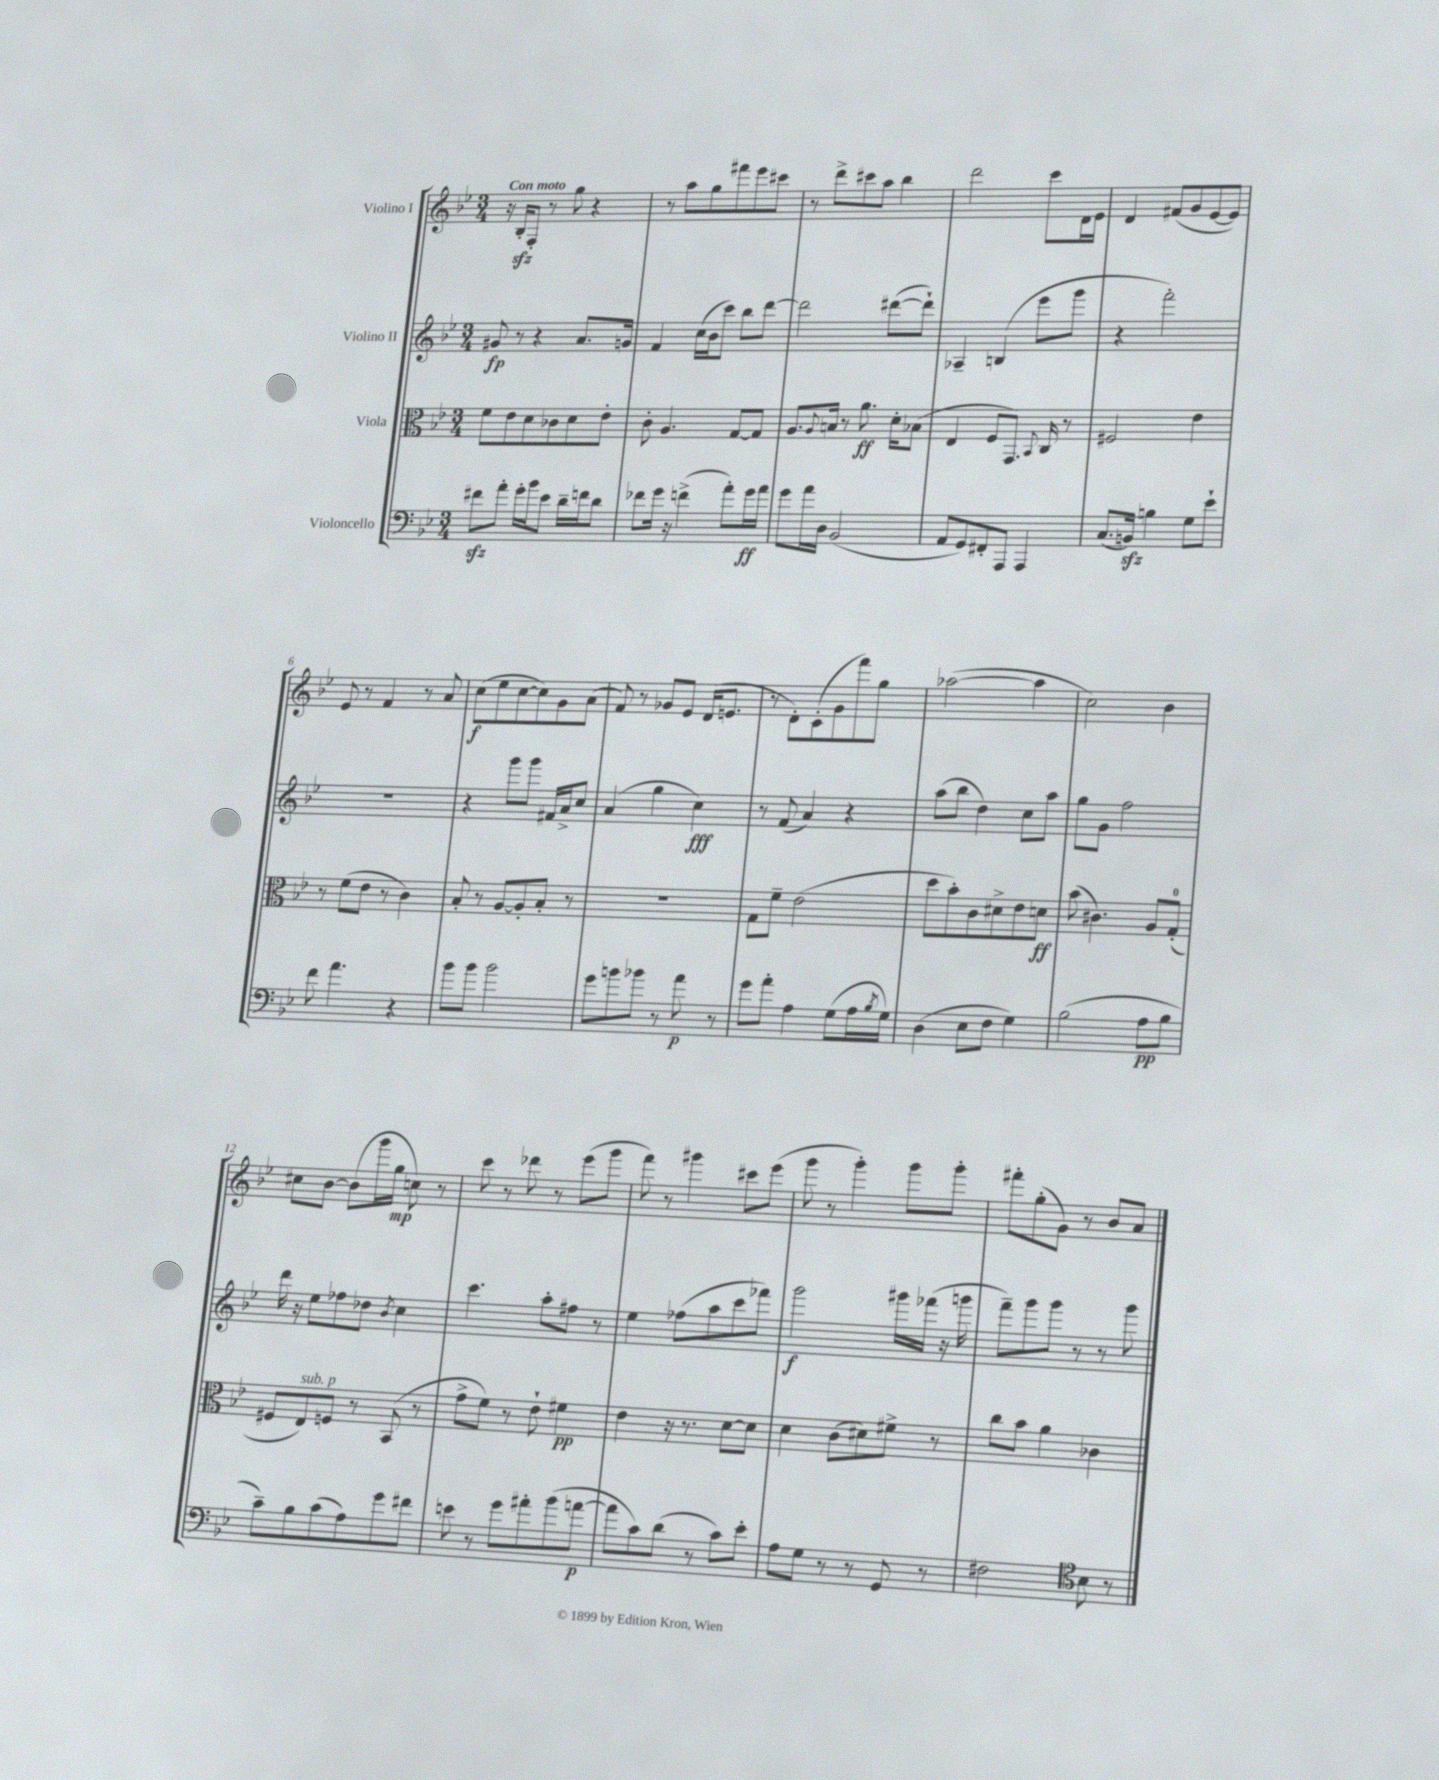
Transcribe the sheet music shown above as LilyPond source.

<<
\new StaffGroup <<
\new Staff = "s0" \with { instrumentName = "Violino I" } {
    \clef treble \key bes \major \numericTimeSignature \time 3/4 \tempo "Con moto"
    r16 bes16-.\sfz f8-. r8 g''8 r4 |
    r8 a''8 g''8 fis'''8 ees'''8 cis'''8 |
    r8 d'''8-> cis'''8 a''8 bes''4 |
    d'''2 c'''8 d'16 ees'16 |
    d'4 fis'8( g'8 ees'8~ ees'8) |
    ees'8 r8 f'4 r8 a'8 |
    c''8\f( ees''8 c''8~ c''8) g'8 a'8( |
    f'8) r8 ges'8 ees'8 d'16( e'8. |
    r8 d'8-.) c'8-.( g'8 f'''8) g''8 |
    aes''2~( aes''4 |
    c''2) bes'4 |
    cis''8 bes'8~ bes'8( g'''16 g''16\mp c''8) r8 |
    c'''8 r8 des'''8 r8 ees'''8( g'''8 |
    f'''8) r8 gis'''4 cis'''8 ees'''8( |
    g'''8 r8 g'''4-.) g'''8 g'''8-. |
    fis'''8-. g''8-.( g'8) r8 bes'8 a'8 \bar "|." |
}
\new Staff = "s1" \with { instrumentName = "Violino II" } {
    \clef treble \key bes \major \numericTimeSignature \time 3/4
    gis'8\fp r8 r4 a'8. g'16 |
    f'4 c''16( bes'16 c'''8) bes''8 d'''8~ |
    d'''2 dis'''8~( dis'''8-!) |
    aes4-- b4( ees'''8 g'''8 |
    r4 f'''2-.) |
    R2. |
    r4 g'''8 g'''8 fis'16 a'16-> c''8 |
    a'4( g''4 c''4\fff) |
    r8 f'8( a'4) r4 |
    a''8( bes''8 d''4) c''8 a''8 |
    g''8 g'8 f''2 |
    d'''16 r16 ees''8 fes''8 des''8 \acciaccatura { bes'8 } c''4 |
    c'''4. a''8-. fis''8 r8 |
    ees''4 fes''8( a''8 c'''8 fes'''8) |
    g'''2\f gis'''16 fes'''16( r16 g'''16 |
    f'''8--) g'''8 g'''8 r8 r8 g'''8 \bar "|." |
}
\new Staff = "s2" \with { instrumentName = "Viola" } {
    \clef alto \key bes \major \numericTimeSignature \time 3/4
    f'8 ees'8 d'8 ces'8 d'8 ees'8-. |
    c'8-. a4. g8~ g8 |
    a8. \appoggiatura { a8 } b16 r8 a'8.\ff d'16-. bes8( |
    ees4 f8 g,8.) \appoggiatura { bes,8 } c16 r8 |
    fis2 ees'4 |
    r8 f'8( ees'8 r8 c'4) |
    bes8-. r8 a8~ a8-. bes8-. r8 |
    R2. |
    g8 f'8-- ees'2( |
    d''8 bes'8-.) c'8 dis'8-> ees'8 d'8\ff |
    bes'8( cis'4.) a8 g8-0-.( |
    fis8 ees8^\markup { \italic "sub. p" }) f8 r8 bes,8( r8 |
    g'8-> f'8) r8 ees'8-! fis'4\pp |
    ees'4 r16 r8. d'8~ d'8 |
    d'4 c'8( dis'8) fis'8-> r8 |
    c''8 bes'8 a'4 ces'4 \bar "|." |
}
\new Staff = "s3" \with { instrumentName = "Violoncello" } {
    \clef bass \key bes \major \numericTimeSignature \time 3/4
    fis'8\sfz a'8-. g'16-. bes'16 ees'8 d'16-- f'16 d'8 |
    fes'8 g'16 r16 f'4->( a'8-.) g'16\ff a'16 |
    g'8 a'16 d16 bes,2( |
    a,8 g,8) fis,8-. a,,8 a,,4 |
    c8.( b,16\sfz) b4 g8 ees'8-! |
    f'8 a'4. r4 |
    bes'8 bes'8 bes'2 |
    g'8 b'8 bes'8 r8 a'8\p r8 |
    g'8 a'8-. a4 g8( a16 \acciaccatura { bes8 } g16) |
    d4( ees8 f8 g4) |
    bes2( a8\pp bes8 |
    c'8--) bes8 c'8( a8) g'8 fis'8 |
    e'8 r8 g'8 ais'8-. bes'8( a'8~\p |
    a'8 c'8) d'8( r8 c'8) ees'8-. |
    a8 g8 r8 r8 g,8 r8 |
    fis2 \clef tenor bes8 r8 \bar "|." |
}
>>
>>
